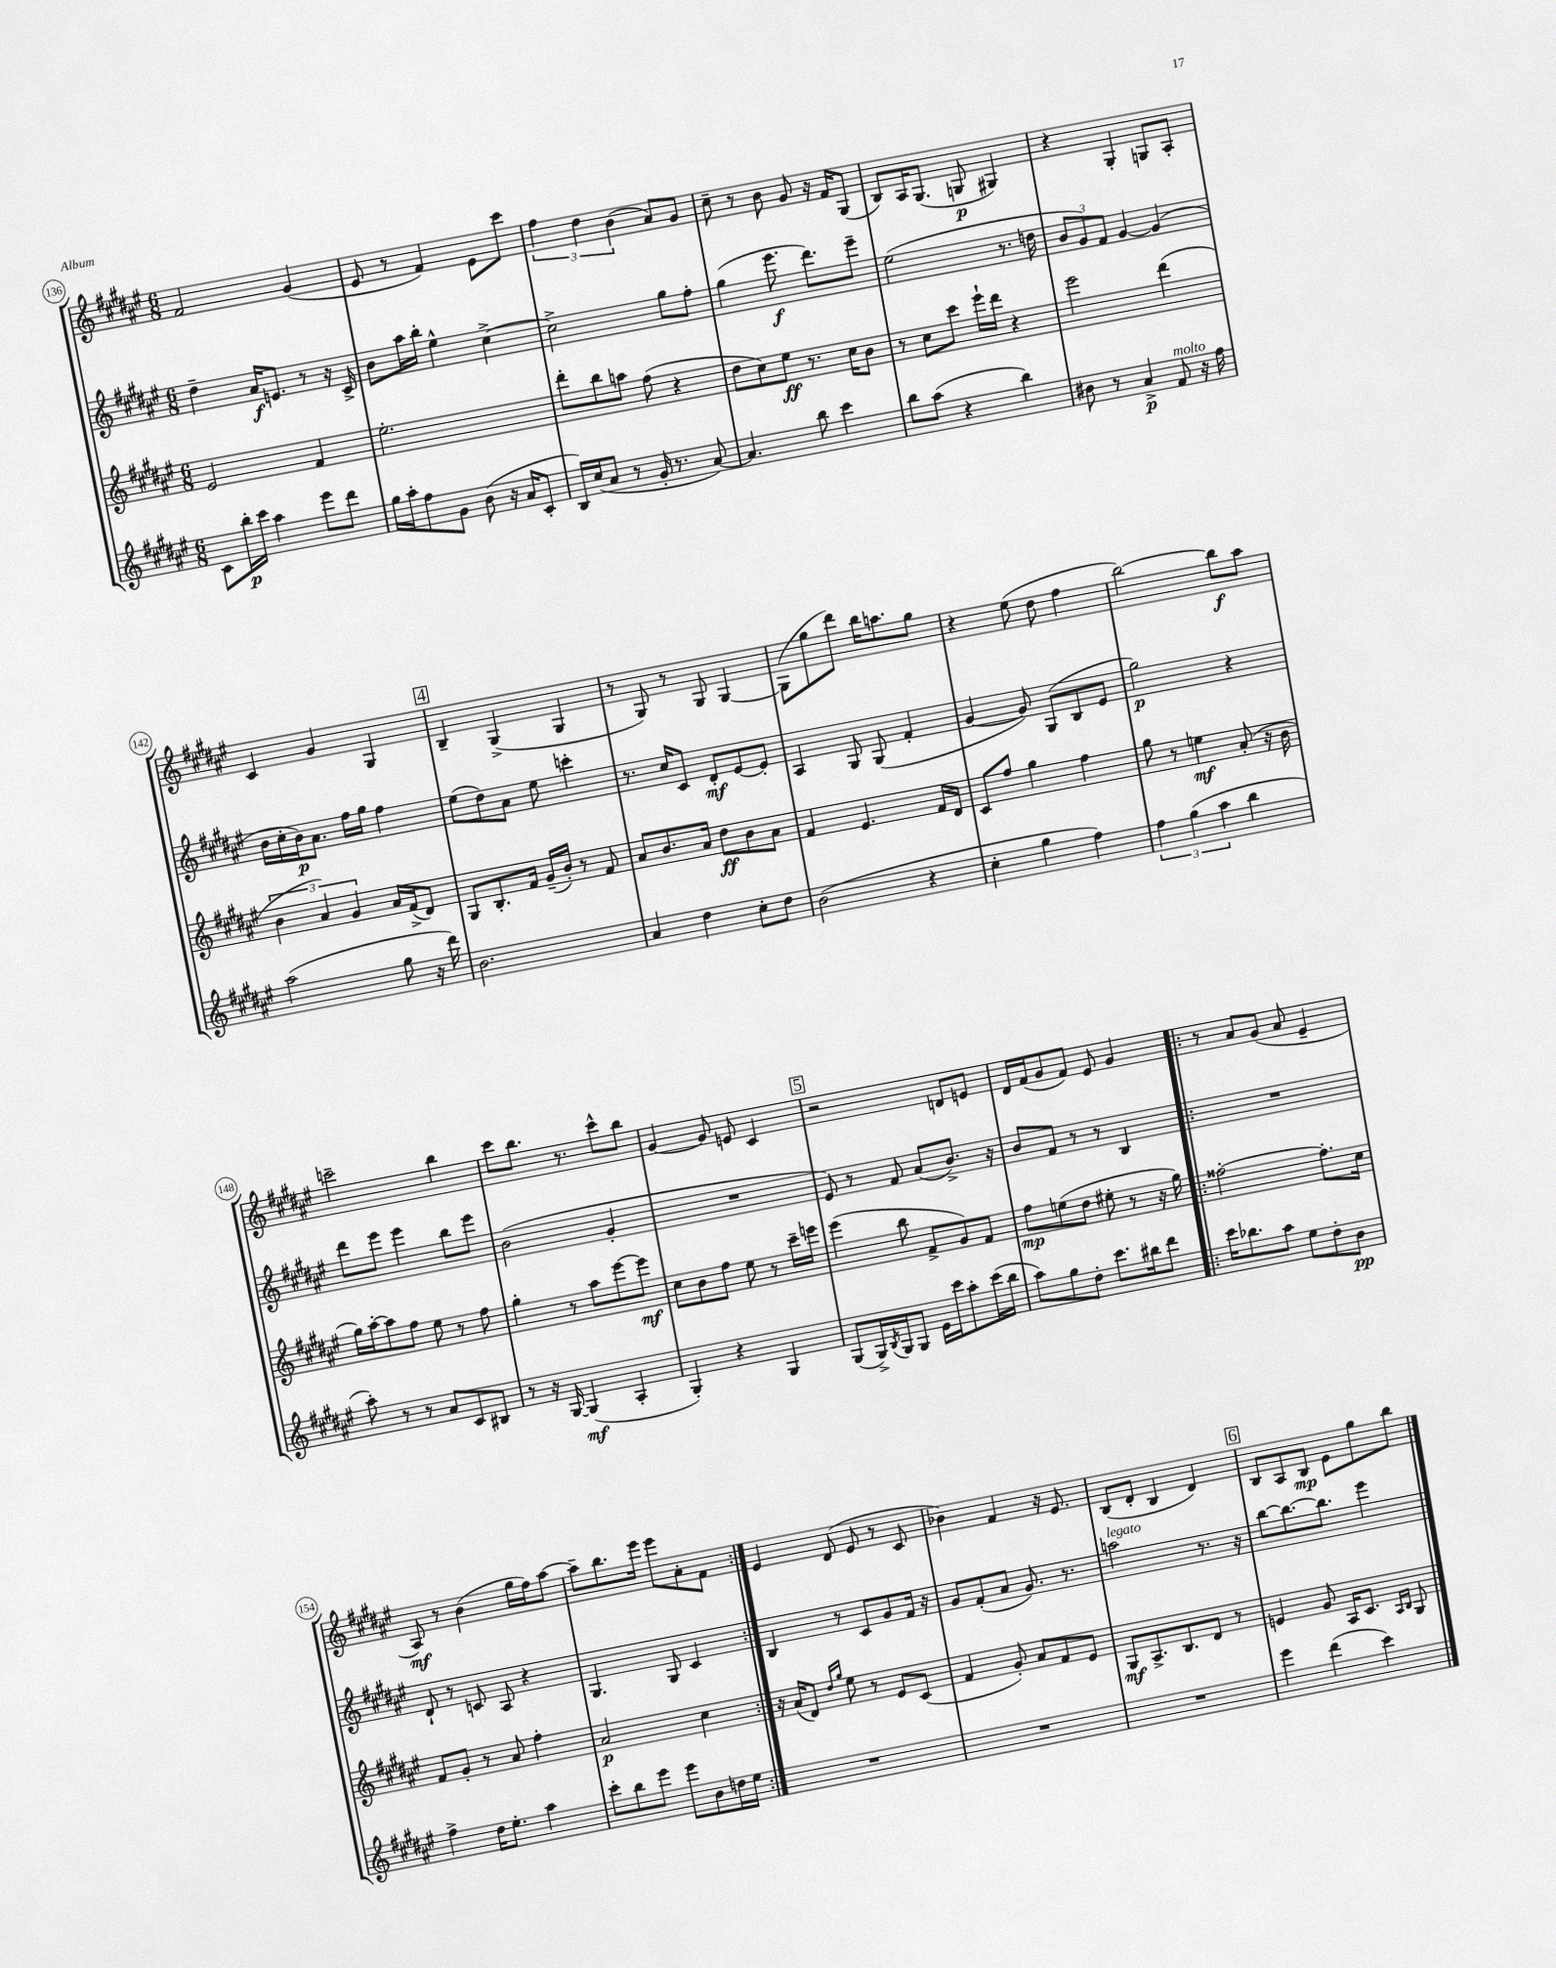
<<
\new StaffGroup <<
\new Staff = "s0" {
    \clef treble \key fis \major \numericTimeSignature \time 6/8
    fis'2 gis'4( |
    eis'8 r8 fis'4) eis'8 cis'''8 |
    \tuplet 3/2 { fis''4 dis''4 b'4( } ais'8) gis'8 |
    cis''8-- r8 b'8 gis'8 r16 fis'16 gis8( |
    b8) ais16 gis8.( g8\p gis4) |
    r4 gis4-. g8 ais8-. |
    cis'4 gis'4 gis4 |
    \mark \markup { \box "4" } b4-- gis4->( gis4 |
    r8 gis8) r8 gis8 gis4~ |
    gis8( gis''8 dis'''8) b''16 a''8. gis''8 |
    r4 eis''8( dis''8 fis''4 |
    b''2~) b''8\f ais''8 |
    c'''2-- b''4 |
    cis'''8 b''8. r8. cis'''8-^ b''8 |
    gis'4~ gis'8 e'8 cis'4 |
    \mark \markup { \box "5" } r2 d'8 e'8 |
    dis'16 fis'16( gis'8 fis'8) eis'8 gis'4 |
    \repeat volta 2 { r8 ais'8 gis'8( ais'8 eis'4-- |
    ais8\mf) r8 b'4( gis''16 fis''16) ais''8~ |
    ais''8-- b''8. eis'''16 eis'''8 ais'8-. fis'8 | }
    eis'4 dis'8( eis'8 r8 cis'8 |
    bes'4) fis'4 r16 eis'8. |
    b8( dis'8-. b4 dis'4) |
    \mark \markup { \box "6" } b8 ais8 b8\mp eis'8 gis''8 b''8 \bar "|." |
}
\new Staff = "s1" {
    \clef treble \key fis \major \numericTimeSignature \time 6/8
    dis''4-- ais'16\f e'8. r8 r16 cis'16-> |
    b'8 ais''16 b''16-. eis''4-^ cis''4~-> |
    cis''2-> gis''8 fis''8-. |
    gis''4( eis'''8.\f dis'''8.) eis'''8-- |
    eis''2( r8. d''16 |
    \tuplet 3/2 { b'8 gis'8) fis'8 } gis'4~ gis'4( |
    b'16 cis''16-. b'16\p) ais'8. fis''16 gis''16 fis''4 |
    \mark \markup { \box "4" } eis''8( dis''8) ais'8 eis''8 c'''4-. |
    r8. cis''16 cis'8 dis'8-.\mf eis'8~ eis'8-. |
    ais4 gis8 gis8( fis'4-. |
    gis'4~ gis'8) gis8( b8 eis'8 |
    gis''2\p) r4 |
    dis'''8 eis'''8 eis'''4 b''8 eis'''8 |
    b'2( gis'4-. |
    R2. |
    \mark \markup { \box "5" } eis'8) r8 fis'8 ais'8( b'8.->) r16 |
    b'8 fis'8 r8 r8 b4 |
    \repeat volta 2 { R2. |
    dis'8-! r8 c'8 ais8 r4 |
    gis4. gis8 cis'4 | }
    b4 r8 cis'8 gis'8 fis'16 r16 |
    gis'8 fis'8-.( ais'8 gis'8.) r8. |
    a''2^\markup { \italic "legato" } r8. r16 |
    \mark \markup { \box "6" } b''8~ b''8.~ b''8. eis'''4 \bar "|." |
}
\new Staff = "s2" {
    \clef treble \key fis \major \numericTimeSignature \time 6/8
    eis'2 fis'4 |
    eis''2.-. |
    dis'''8-. b''8 a''8 fis''8( r4 |
    dis''8 cis''8) eis''8\ff r8. cis''16 b'8 |
    r8 cis''8 cis'''8 eis'''16-! dis'''16 r4 |
    eis'''2 dis'''4( |
    \tuplet 3/2 { b'4 ais'4) gis'4 } ais'16 fis'16->( dis'8) |
    \mark \markup { \box "4" } gis8 b8.-. fis'16 gis'16--( b'16-.) r8 fis'8 |
    ais'8 b'8. ais'16 dis''8\ff b'8 ais'8 |
    fis'4 eis'4. fis'16 dis'16 |
    cis'8 fis''8 gis''4 fis''4 |
    gis''8 r8 e''4\mf ais'8-.( r16 b'16 |
    gis''16) ais''16~-. ais''8 fis''8 eis''8 r8 fis''8 |
    gis''4-. r8 ais''8 eis'''8~ eis'''8\mf |
    cis''8 b'8 fis''8 eis''8 r8 cis'''16-- e'''16 |
    \mark \markup { \box "5" } eis'''4( b''8 fis'8-> gis'8) fis'8 |
    fis''8\mp e''8( dis''8 eis''8-. r8 r16 gis''16) |
    \repeat volta 2 { fisis''2~-. fisis''8.-. cis''16 |
    fis'8 gis'8-. r8 ais'8 fis''4-. |
    ais'2\p cis''4 | }
    r16 ais'16( dis'8) \grace { dis''16 gis''16 } eis''8 r8 eis'8 cis'8( |
    fis'4 gis'8-.) ais'8 fis'8 eis'8 |
    gis8\mf ais8.-> b8. dis'8 r8 |
    \mark \markup { \box "6" } e'4 gis'8 ais16 cis'8. \grace { ais16 b16 } gis8 \bar "|." |
}
\new Staff = "s3" {
    \clef treble \key fis \major \numericTimeSignature \time 6/8
    cis'8 b''16-.\p cis'''16 ais''4 eis'''8 dis'''8 |
    gis''16 ais''16-. fis''8 gis'8 b'8( r16 ais'16 cis'8-. |
    b16) cis''16( ais'8 r8 gis'16-. r8. ais'8~) |
    ais'4. b''8 cis'''4 |
    b''8 ais''8( r4 b''4) |
    bis'8 r8 ais'4->\p fis'8^\markup { \italic "molto" } r16 fis''16 |
    ais''2( gis''8 r16 dis'''16) |
    \mark \markup { \box "4" } b'2. |
    ais'4 dis''4 cis''8-. dis''8 |
    b'2( r4 |
    cis''4-. gis''4 fis''4) |
    \tuplet 3/2 { fis''4 gis''4( ais''4 } b''4 |
    ais''8-.) r8 r8 ais'8 cis'8 bis8 |
    r8 r16 gis16~ gis4\mf( ais4-. |
    gis4-.) r4 gis4 |
    \mark \markup { \box "5" } gis8( gis16->) \acciaccatura { b8 } gis16 gis8 eis'16 cis'''16 ais''8-. cis'''16( b''16 |
    ais''8) gis''8 dis''8-. cis'''8. bis''16 dis'''8 |
    \repeat volta 2 { cis'''16 bes''8. ais''8 eis''8 dis''8-. b'8\pp |
    fis''4-> dis''16 eis''8.-. ais''4 |
    cis'''8-. b''8 eis'''8 eis'''8 b'8 d''16 eis''16 | }
    R2. |
    R2. |
    R2. |
    \mark \markup { \box "6" } eis'''4 dis'''4( cis'''4) \bar "|." |
}
>>
>>
\layout { \context { \Score currentBarNumber = #136 \override BarNumber.stencil = #(make-stencil-circler 0.1 0.3 ly:text-interface::print) } }
